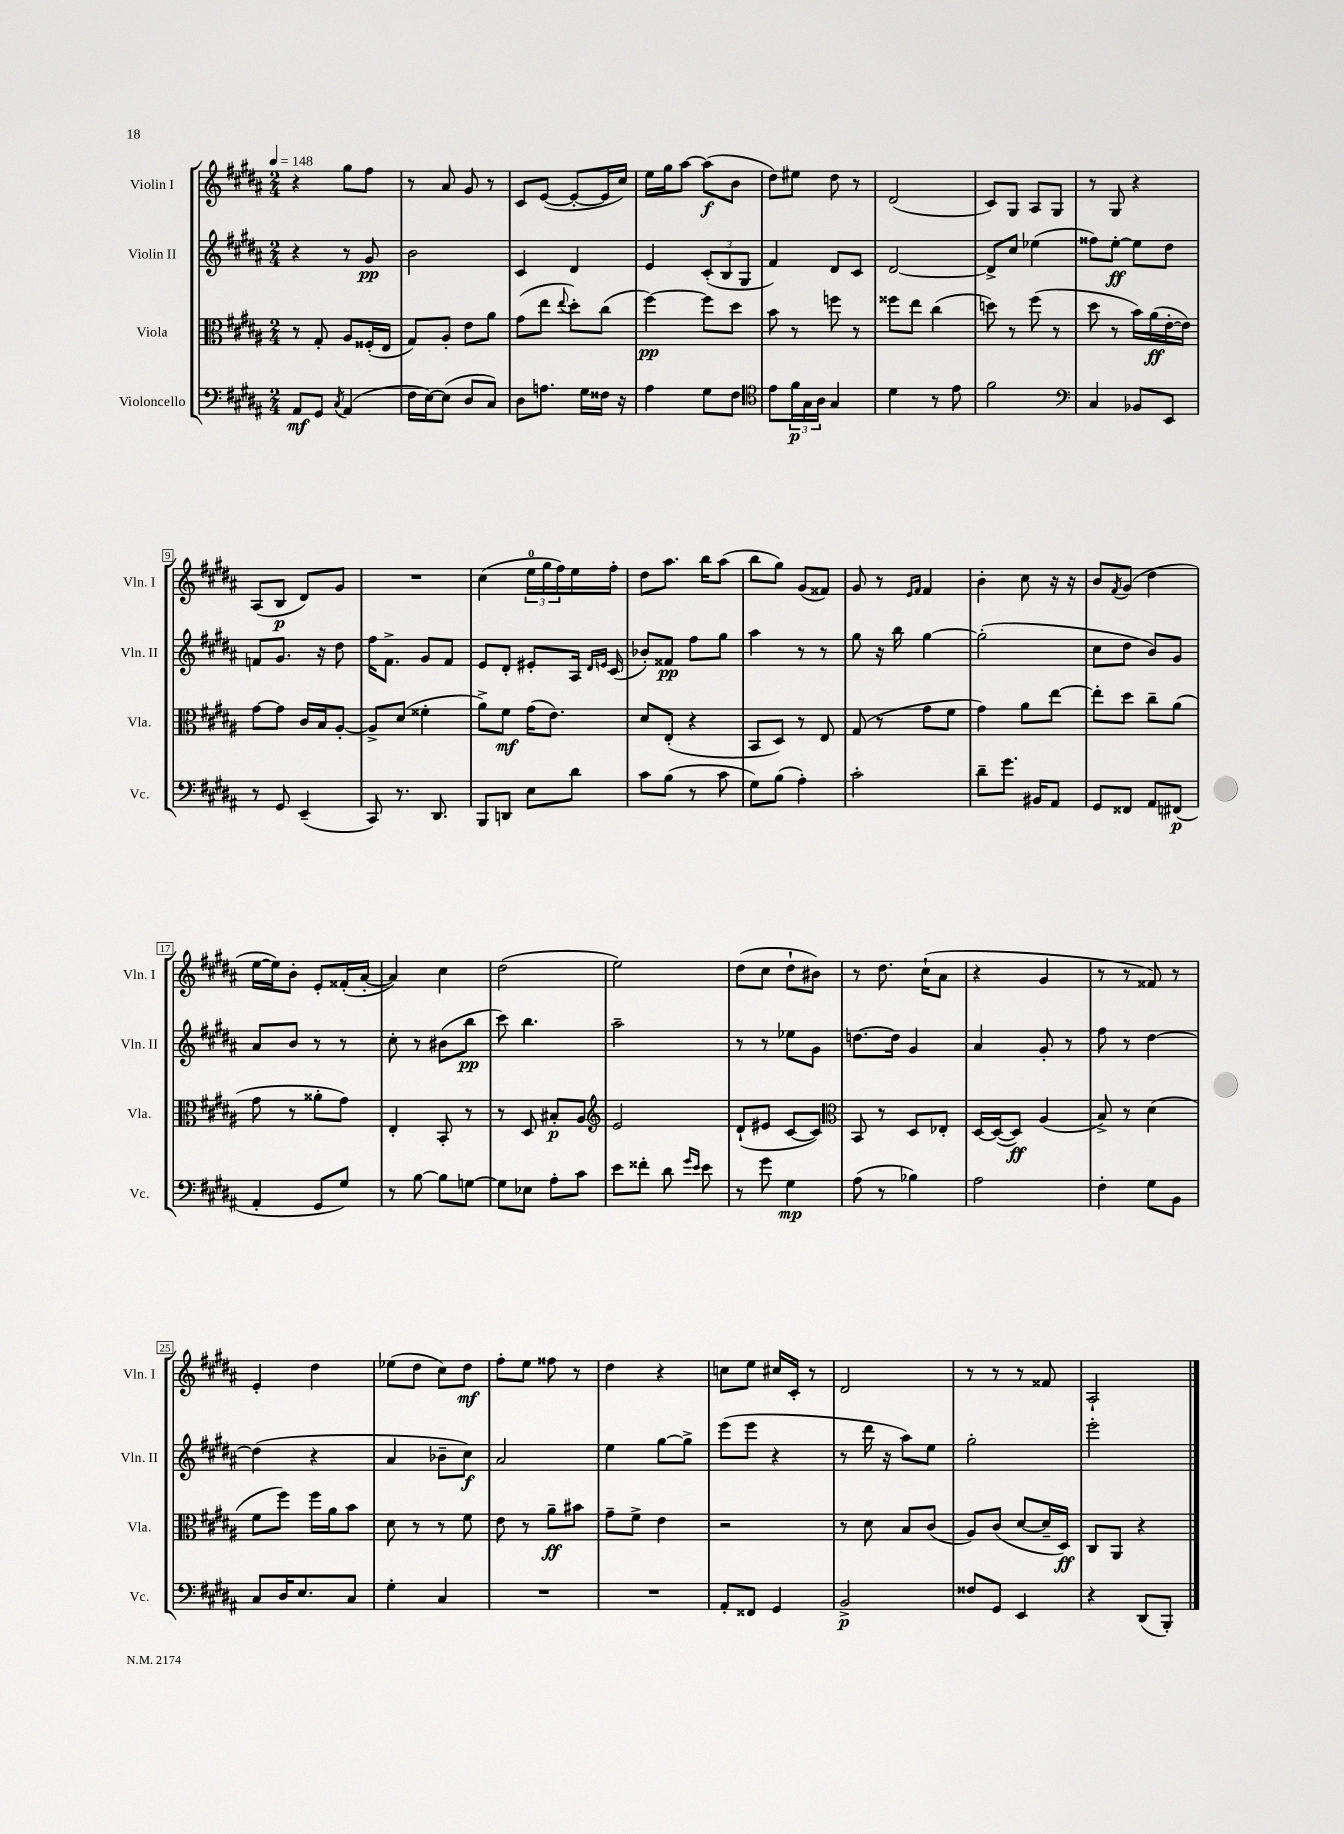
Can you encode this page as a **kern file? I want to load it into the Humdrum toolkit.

**kern	**kern	**kern	**kern
*staff4	*staff3	*staff2	*staff1
*clefF4	*clefC3	*clefG2	*clefG2
*k[f#c#g#d#a#]	*k[f#c#g#d#a#]	*k[f#c#g#d#a#]	*k[f#c#g#d#a#]
*M2/4	*M2/4	*M2/4	*M2/4
*MM148	*MM148	*MM148	*MM148
8AA#	8r	4r	4r
8GG#	8G#'	.	.
8qC#	.	.	.
(4AA#	8A#	8r	8gg#
.	(16F##'	8g#	8ff#
.	16E	.	.
=	=	=	=
16F#	8G#)	2b	8r
[16E)	.	.	.
(8E]	8A#'	.	8a#
8D#	8e	.	8g#
8C#)	8a#	.	8r
=	=	=	=
8D#	(8g#	4c#	8c#
8.A	8ee	.	([8e
.	8qqee	.	.
.	8dd#')	4d#	8e'_
16G#	.	.	.
16F##	(8cc#	.	16e]
16r	.	.	16cc#)
=	=	=	=
4A#	[4ff#)	4e	16ee
.	.	.	16gg#
.	.	.	[8aa#
8G#	8ff#]	(12c#'	(8aa#]
.	.	12B	.
8F#	8dd#	.	8b
.	.	12G#	.
=	=	=	=
*clefC4	*	*	*
8e	8b	4f#)	8dd#)
24f#	8r	.	8ee#
24G#	.	.	.
24A#	.	.	.
4G#	8ff	8d#	8dd#
.	8r	8c#	8r
=	=	=	=
4d#	8ff##	[2d#	(2d#
.	8ee	.	.
8r	(4cc#	.	.
8e	.	.	.
=	=	=	=
2f#	8dd)	8d#^]	8c#)
.	8r	8cc#	8G#
.	(8ff#	(4ee-	8A#
.	8r	.	8G#
=	=	=	=
*clefF4	*	*	*
4C#	8dd#	8ff##)	8r
.	8r	[8ee'	8G#
8BB-	16b)	8ee]	4r
.	(16a#	.	.
8EE	[16e'	8dd#	.
.	16e])	.	.
=	=	=	=
8r	[8g#	8f	(8A#
8GG#	8g#]	8.g#	8B
(4EE~	16c#	.	8d#)
.	16B	16r	.
.	[8A#'	8dd#	8g#
=	=	=	=
8CC#)	8A#^]	16ff#	2r
.	.	8.f#^	.
8.r	(8d#	.	.
.	4f##'	8g#	.
8.DD#	.	.	.
.	.	8f#	.
=	=	=	=
8BBB	8a#^)	8e	(4cc#
8DD	8f#	8d#'	.
8E	(16g#	8e#'	24ee
.	.	.	24gg#
.	8.e)	.	.
.	.	.	24ff#)
8d#	.	16A#	16ee
.	.	16qqd#	.
.	.	16qqe	.
.	.	(16c#	16ff#'
=	=	=	=
8c#	8d#	8b-')	8dd#
(8B	(8E'	8f##	8.aa#
8r	4r	8ff#	.
.	.	.	16bb
8c#	.	8gg#	(8aa#
=	=	=	=
8G#)	8BB	4aa#	8bb
(8B	8D#)	.	8gg#)
4A#')	8r	8r	(8g#
.	8E	8r	8f##)
=	=	=	=
2c#'	(8G#	8gg#	8g#
.	8r	16r	8r
.	.	16bb	.
.	.	.	16qqe
.	.	.	16qqf#
.	8g#	[4gg#	4f#
.	8f#	.	.
=	=	=	=
8d#~	4g#)	(2gg#']	4b'
8.g#	.	.	.
.	8a#	.	8cc#
16BB#	.	.	.
8AA#	[8ee	.	16r
.	.	.	16r
=	=	=	=
8GG#	8ee']	8cc#	8b
.	.	.	8qf#
8FF##	8dd#	8dd#	(8g#
8AA#	8cc#~	8b)	4dd#
(8FF#	(8a#	8g#	.
=	=	=	=
4AA#'	8g#	8a#	[16ee
.	.	.	16ee])
.	8r	8b	8b'
8GG#	8a##'	8r	8e'
8G#)	8g#)	8r	(16f##'
.	.	.	[16a#'
=	=	=	=
8r	4E'	8cc#'	4a#])
[8B	.	8r	.
8B]	8BB'	(8b#	4cc#
[8G	8r	8bb	.
=	=	=	=
8G]	8r	8ccc#)	(2dd#
8E-	8D#	4.bb	.
8A#'	8B#'	.	.
8c#	8A#	.	.
=	=	=	=
*	*clefG2	*	*
8e	2e	2aa#~	2ee)
8f##'	.	.	.
8d#	.	.	.
16qqg#	.	.	.
16qqe	.	.	.
8e	.	.	.
=	=	=	=
8r	(8d#`	8r	(8dd#
8g#	8e#	8r	8cc#
4G#	[8c#	8ee-	8dd#`
.	8c#])	8g#	8b#)
=	=	=	=
*	*clefC3	*	*
(8A#	8BB	[8.dd	8r
8r	8r	.	8.dd#
.	.	16dd]	.
4B-)	8D#	4g#	.
.	.	.	(16cc#`
.	8E-'	.	8a#
=	=	=	=
2A#	[16D#	4a#	4r
.	(16D#_	.	.
.	8D#])	.	.
.	(4A#	8g#'	4g#
.	.	8r	.
=	=	=	=
4F#'	8B^)	8ff#	8r
.	8r	8r	8r
8G#	(4d#	[4dd#	8f##)
8BB	.	.	8r
=	=	=	=
8C#	8f#	(4dd#]	4e'
16D#	8ff#)	.	.
8.E	.	.	.
.	16ff#	4r	4dd#
.	16a#	.	.
8C#	8b	.	.
=	=	=	=
4G#'	8d#	4a#	(8ee-
.	8r	.	8dd#
4C#	8r	8b-~	8cc#)
.	8f#	8cc#)	8dd#
=	=	=	=
2r	8e	2a#	8ff#'
.	8r	.	8ee
.	8a#~	.	8ff##
.	8b#	.	8r
=	=	=	=
2r	8g#~	4ee	4dd#
.	8f#^	.	.
.	4e	[8gg#	4r
.	.	8gg#^]	.
=	=	=	=
8AA#'	2r	(8eee	8cc
8FF##	.	8eee	8ee
4GG#	.	4r	16cc#
.	.	.	16c#'
.	.	.	8r
=	=	=	=
2BB^	8r	8r	2d#
.	8d#	16ddd#	.
.	.	16r	.
.	8B	8aa#)	.
.	(8c#	8ee	.
=	=	=	=
8F##	8A#)	2gg#'	8r
8GG#	(8c#	.	8r
4EE	[8d#	.	8r
.	16d#~]	.	8f##
.	16D#)	.	.
=	=	=	=
4r	8C#	2eee'	2A#`
.	8AA#	.	.
(8DD#	4r	.	.
8BBB')	.	.	.
==	==	==	==
*-	*-	*-	*-
